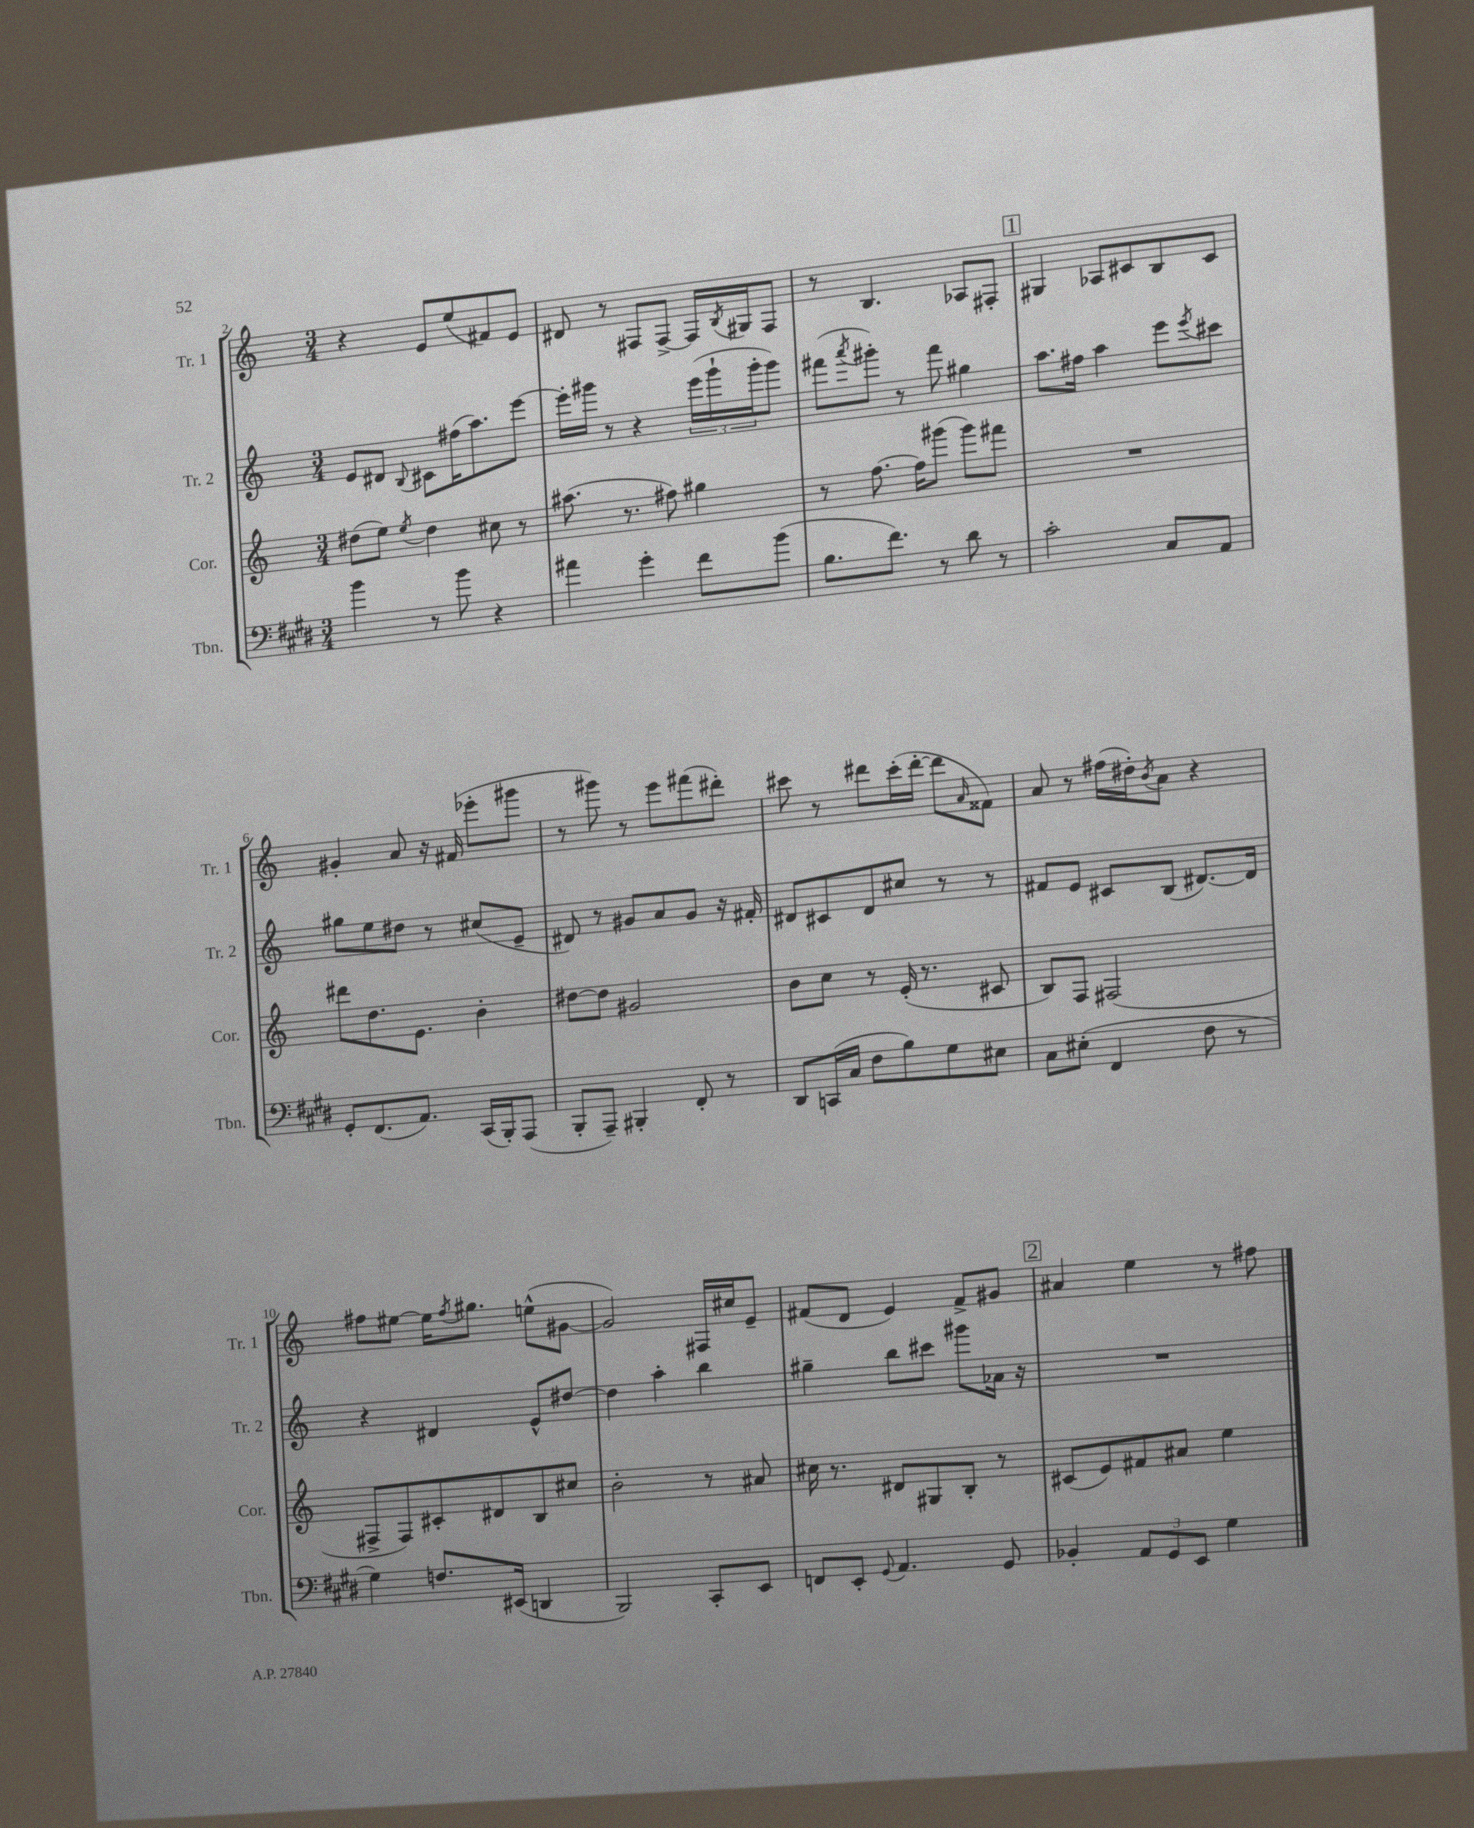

**kern	**kern	**kern	**kern
*part4	*part3	*part2	*part1
*staff4	*staff3	*staff2	*staff1
*I"Tbn.	*I"Cor.	*I"Tr. 2	*I"Tr. 1
*I'Tbn.	*I'Cor.	*I'Tr. 2	*I'Tr. 1
*clefF4	*clefG2	*clefG2	*clefG2
*k[f#c#g#d#]	*k[]	*k[]	*k[]
*M3/4	*M3/4	*M3/4	*M3/4
=2	=2	=2	=2
4b\	(8dd#X\L	8e/L	4r
.	8ee\J)	8d#X/J	.
.	8qee/	8qqB/	.
8r	4dd#\	8c#X\L	8e/L
8b\	.	(16ff#X\K	(8ee/
.	.	8.aa\)	.
4r	8cc#X\	.	8f#X/)
.	8r	[8eee\J	8e/J
=3	=3	=3	=3
4a#X\	(8.aa#X\	16eee'\LL]	8d#X/
.	.	16ggg#X\JJ	.
.	.	8r	8r
.	8.r	.	.
4g#'\	.	4r	8F#X/L
.	8ff#X\)	.	[8F#^/J
8f#\L	4gg#X\	(24eee\LL	16F#/LL]
.	.	24ggg#`\	.
.	.	.	8qB/
.	.	.	16G#X/J
.	.	24ggg#'\J	.
(8b\J	.	8ggg#\J)	8F#/J
=4	=4	=4	=4
8.B\L	8r	(8fff#X\L	8r
.	.	8qaaa/	.
.	[8.ff\	8ggg#X'\J)	4.B/
8.f#\J)	.	.	.
.	.	8r	.
.	16ff\KL]	.	.
8r	(8ggg#X\J	8fff#\	.
8d#\	8ggg#\L)	4gg#X\	8A-X/L
8r	8fff#X\J	.	8F#X'/J
!!LO:REH:place=s1:t=1
=5	=5	=5	=5
2c#'\	2.r	8.aa\L	4G#X/
.	.	16ff#X\Jk	.
.	.	4aa\	8A-X/L
.	.	.	8c#X/
8C#/L	.	8eee\L	8B/
.	.	8qeee/	.
8AA/J	.	8ccc#X\J	8c#/J
!!LO:LB:g=z
=6	=6	=6	=6
8GG#'/L	8ddd#X\L	8gg#X\L	4g#X'/
(8.FF#/	8.dd\	8ee\	.
.	.	8dd#X\J	8a/
8.AA/J)	8.e\J	.	.
.	.	8r	16r
.	.	.	(16f#X/
(16CC#/LL	4b'\	(8cc#X/L	8eee-X'\L
16BBB'/J)	.	.	.
(8AAA/J	.	8e~/J	8ggg#X\J
=7	=7	=7	=7
8BBB'/L	[8dd#X\L	8d#X/)	8r
8AAA~/J)	8dd#\J]	8r	8ggg#X\)
4BBB#X'/	2g#X/	8g#X/L	8r
.	.	8a/	8eee\L
8FF#'/	.	8g#/J	(8fff#X\
8r	.	16r	8ddd#X'\J)
.	.	16f#X'/	.
=8	=8	=8	=8
8DD#/L	8b\L	8d#X/L	8ccc#X\
(16CCn/L	8cc\J	8c#X/	8r
16C#/JJ	.	.	.
8F#\L	8r	8d#/	8ddd#X\L
8B\)	(16e'/	8cc#X/J	(16ccc#'\L
.	8.r	.	[16ddd#'\JJ
8G#\	.	8r	8ddd#\L]
.	.	.	16qqa/
8E#X\J	8c#X/	8r	8f##X\J)
=9	=9	=9	=9
8C#\L	8B/L)	8f#X/L	8a/
(8E#X'\J	8F/J	8e/J	8r
4FF#/	(2F#X/	8c#X/L	(16ff#X\LL
.	.	.	16dd#X'\J)
.	.	.	8qb/
.	.	(8B/J	8a\J
8F#\	.	[8.d#X/L)	4r
8r	.	.	.
.	.	16d#/Jk]	.
!!LO:LB:g=z
=10	=10	=10	=10
4G#\)	8F#X^/L	4r	8ff#X\L
.	8F#/)	.	[8ee#X\J
8.Fn/L	8c#X'/	4d#X/	16ee#\KL]
.	.	.	8qff#/
.	.	.	8.gg#X\J
.	8d#X/	.	.
(16EE#X/Jk	.	.	.
4DDn/	8B/	8e^^/L	(8een^^\L
.	8cc#X/J	[8dd#X/J	[8g#X\J
=11	=11	=11	=11
2BBB/)	2b'\	4dd#\]	2g#/])
.	.	4aa'\	.
8CC#'/L	8r	4bb\	16F#X/LL
.	.	.	16cc#X/J
8EE/J	8a#X/	.	8e~/J
=12	=12	=12	=12
8FFn/L	16cc#X\	4gg#X~\	(8f#X/L
.	8.r	.	.
8EE'/J	.	.	8d/J
8qqGG#/	.	.	.
4.AA/	8d#X/L	8bb\L	4e/)
.	8G#X/	8ccc#X\J	.
.	8B'/J	8ggg#X\L	8f#^/L
8GG#/	8r	16a-X\Jk	8g#X/J
.	.	16r	.
!!LO:REH:place=s1:t=2
=13	=13	=13	=13
4BB-X'/	(8c#X/L	2.r	4a#X/
.	8e/)	.	.
12AA/L	8f#X/	.	4ee\
12GG#/	.	.	.
.	8a#X/J	.	.
12EE/J	.	.	.
4G#\	4ee\	.	8r
.	.	.	8ff#X\
==	==	==	==
*-	*-	*-	*-
